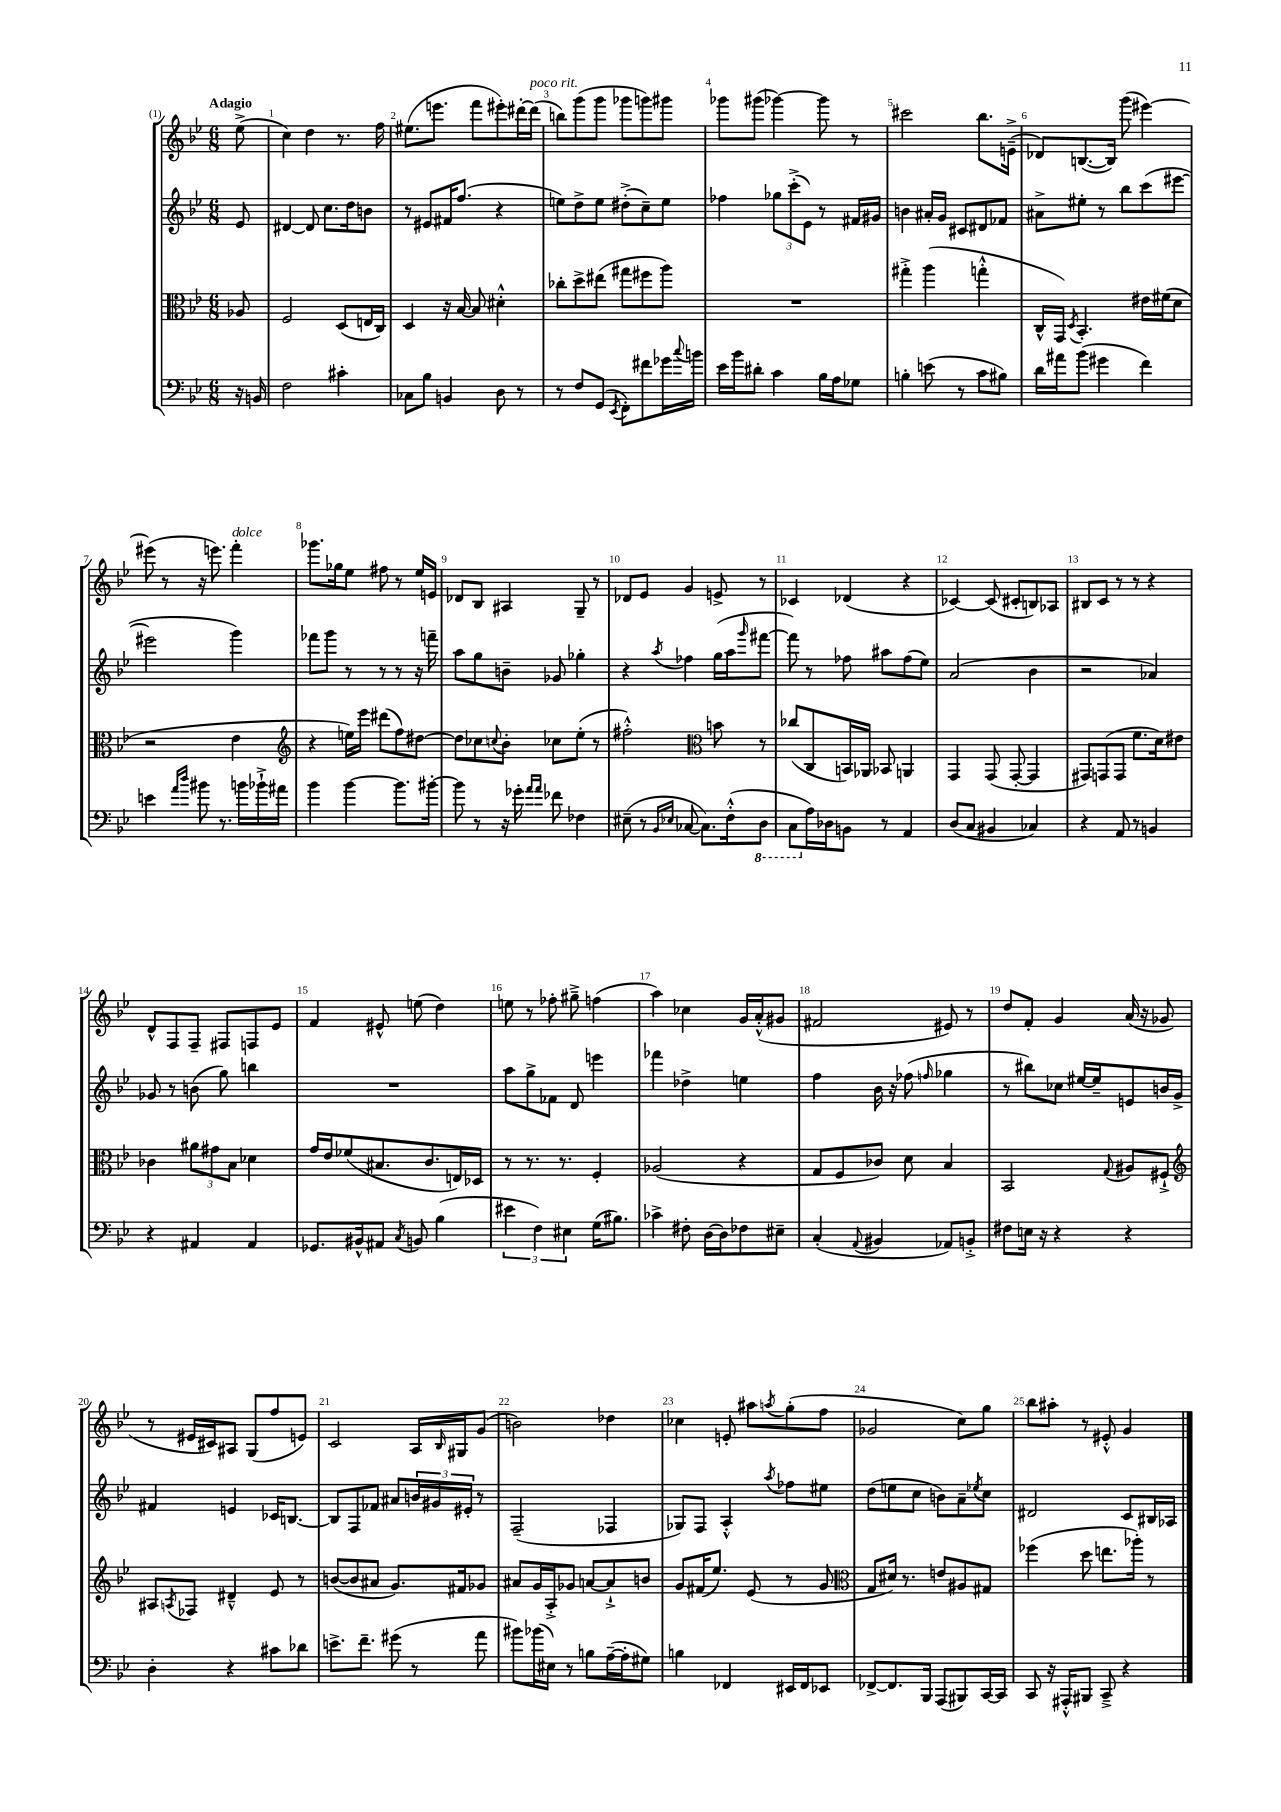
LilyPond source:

<<
\new StaffGroup <<
\new Staff = "s0" {
    \clef treble \key bes \major \numericTimeSignature \time 6/8 \partial 8 \tempo "Adagio"
    ees''8->( |
    c''4) d''4 r8. f''16 |
    eis''8.( e'''8. f'''8 eis'''8-.) dis'''16~-. dis'''16^\markup { \italic "poco rit." }( |
    b''8) g'''8( g'''8 ges'''8 g'''8) gis'''8 |
    ges'''8 gis'''8( ges'''4~) ges'''8 r8 |
    cis'''2 bes''8. e'16--->( |
    des'8) b8.~( b16) g'''8( eis'''4~) |
    eis'''8( r8 r16 e'''8.) f'''4-.^\markup { \italic "dolce" } |
    ges'''8. ges''16 ees''8 fis''8 r8 ees''16 e'16 |
    des'8 bes8 ais4 g8-- r8 |
    des'8 ees'8 g'4 e'8-> r8 |
    ces'4 des'4( r4 |
    ces'4~) ces'8( cis'8-. b8) aes8 |
    bis8 c'8 r8 r8 r4 |
    d'8-^ f8 f8-- fis8 f8 ees'8 |
    f'4 eis'8-^ e''8( d''4) |
    e''8 r8 fes''8-. gis''8---> f''4( |
    a''4) ces''4 g'16 a'16-.-^( gis'8 |
    fis'2 eis'8) r8 |
    d''8 f'8-. g'4 a'16( r16 ges'8 |
    r8 eis'16 cis'16) ais8 g8( f''8 e'8) |
    c'2 a16 \grace { bes16 } gis16 g'8( |
    b'2) des''4 |
    ces''4 e'8-. ais''8 \acciaccatura { a''8 } g''8-.( f''8 |
    ges'2 c''8) g''8 |
    bes''8 ais''8-. r8 eis'8-.-^ g'4 \bar "|." |
}
\new Staff = "s1" {
    \clef treble \key bes \major \numericTimeSignature \time 6/8 \partial 8
    ees'8 |
    dis'4~ dis'8 c''8. d''16 b'8 |
    r8 eis'8 fis'16 f''8.( r4 |
    e''8) d''8-> e''8 dis''8-.->( c''8--) e''8 |
    fes''4 \tuplet 3/2 { ges''8 c'''8-.->( ees'8) } r8 fis'16 gis'16 |
    b'4 ais'16-. g'16 cis'8 dis'8 fes'8 |
    ais'8-> eis''8-. r8 bes''8 c'''8( eis'''8~ |
    eis'''2 g'''4) |
    fes'''8 g'''8 r8 r8 r8 r16 f'''16-- |
    a''8 g''8 b'8-- ges'8 ges''4-. |
    r4 \acciaccatura { a''8 } fes''4 g''16( a''16 \grace { g'''16 } fis'''8~ |
    fis'''8) r8 fes''8 ais''8 fes''8( ees''8) |
    a'2( bes'4 |
    r2 aes'4) |
    ges'8 r8 b'8( g''8) b''4 |
    R2. |
    a''8 g''8-> fes'8 d'8 e'''4 |
    fes'''4 des''4-> e''4 |
    f''4 bes'16 r16 fes''8( \grace { f''16 } ges''4 |
    r8 bis''8) ces''8 eis''16~ eis''16-- e'8 b'16 g'16-> |
    fis'4 e'4 ces'16 b8.~ |
    b8 f8 fes'8 ais'8 \tuplet 3/2 { b'16 gis'16 eis'16-. } r8 |
    f2--( fes4 |
    ges8) f8 a4-.-^ \acciaccatura { a''8 } fes''8 eis''8 |
    d''8( e''8 c''8 b'8) a'8-- \acciaccatura { ees''8 } c''8 |
    dis'2 c'8 bis16 aes16 \bar "|." |
}
\new Staff = "s2" {
    \clef alto \key bes \major \numericTimeSignature \time 6/8 \partial 8
    aes8 |
    f2 d8( e16 c16) |
    d4 r16 bes16~ bes8 dis'4-.-^ |
    ces''8-. d''8-> eis''8( gis''8 fis''8 a''8) |
    R2. |
    gis''4-.-> a''4( g''4-.-^ |
    c16-^ g,16) \acciaccatura { d8 } bes,4.-. eis'16 fis'16( d'8 |
    r2 ees'4 |
    \clef treble r4 e''16) ees'''16 dis'''8( f''8) dis''8~ |
    dis''8 ces''8 \appoggiatura { c''8 } bes'8-. ces''8 ees''8-.( r8 |
    fis''2-.-^) \clef alto b'8 r8 |
    ces''8( c8 b,16) aes,16 bes,8 a,4 |
    g,4 g,8( g,8~-. g,4 |
    gis,8) g,8( g,8 f'8. d'16) eis'8 |
    ces'4 \tuplet 3/2 { ais'8 gis'8 bes8 } des'4 |
    g'16 ees'16 fes'8( bis8. c'8. e16) des16 |
    r8 r8. r8. f4-. |
    aes2( r4 |
    g8 f8 ces'8) d'8 bes4 |
    bes,2 \appoggiatura { g8 } ais8 fis8-!-> |
    \clef treble ais8 \acciaccatura { a8 } fes8 dis'4---^ ees'8 r8 |
    b'8~( b'8 ais'8 g'8.) fis'16 ges'8 |
    ais'8 g'16 a16-.-> ges'8 a'8~ a'8-!-> b'8 |
    g'8 fis'16( ees''8.) ees'8( r8 g'8 |
    \clef alto g8 dis'16) r8. e'8 ais8 gis8 |
    fes''4( d''8 e''8. aes''16-.) r8 \bar "|." |
}
\new Staff = "s3" {
    \clef bass \key bes \major \numericTimeSignature \time 6/8 \partial 8
    r16 b,16 |
    f2 cis'4-. |
    ces8 bes8 b,4 d8 r8 |
    r8 f8 g,8( \acciaccatura { ees,8 } f,8-.) fis'8 ges'16 \appoggiatura { c''8 } b'16 |
    ees'16 bes'16 dis'8-. c'4 bes16 a16 ges8 |
    b4-. e'8( r8 c'8 bis8) |
    d'16 ais'16 bes'8( gis'4 f'4) |
    e'4 \grace { a'16 d''16 } bis'8 r8. b'16 bes'16-!-> ais'16 |
    bes'4 bes'4~ bes'8. bis'16~-. |
    bis'8 r8 r16 ges'16-. \grace { a'16 a'16 } fes'8 fes4 |
    eis8--( r8 \grace { bes,16 ees16 } ces8~ ces8.) f16-.-^( \ottava #-1 d,8 |
    c,8 \ottava #0 a16) des16 b,8 r8 a,4 |
    d8( c8 bis,4 ces4) |
    r4 a,8 r8 b,4 |
    r4 ais,4 ais,4 |
    ges,8. bis,16-^ ais,8 \acciaccatura { c8 } b,8 bes4( |
    \tuplet 3/2 { eis'4 f4) eis4 } g16( bis8.) |
    ces'4-> fis8-. d16~ d16 fes8 eis8-- |
    c4-.( \appoggiatura { a,8 } bis,4 aes,8) b,8-.-> |
    fis8 e16 r16 r4 r4 |
    d4-. r4 cis'8 des'8 |
    e'8.-> f'8.-- gis'8( r8 a'8 |
    bis'8) bes'16( eis16) r8 b8 a16~--( a16-. gis8) |
    b4 fes,4 eis,16 fes,16 ees,8 |
    fes,8~-> fes,8. bes,,16 a,,8( bis,,8) c,16~ c,16 |
    c,8 r16 ais,,16-.-^ bis,,8 c,8---> r4 \bar "|." |
}
>>
>>
\layout { \context { \Score \override BarNumber.break-visibility = ##(#f #t #t) barNumberVisibility = #all-bar-numbers-visible } }
